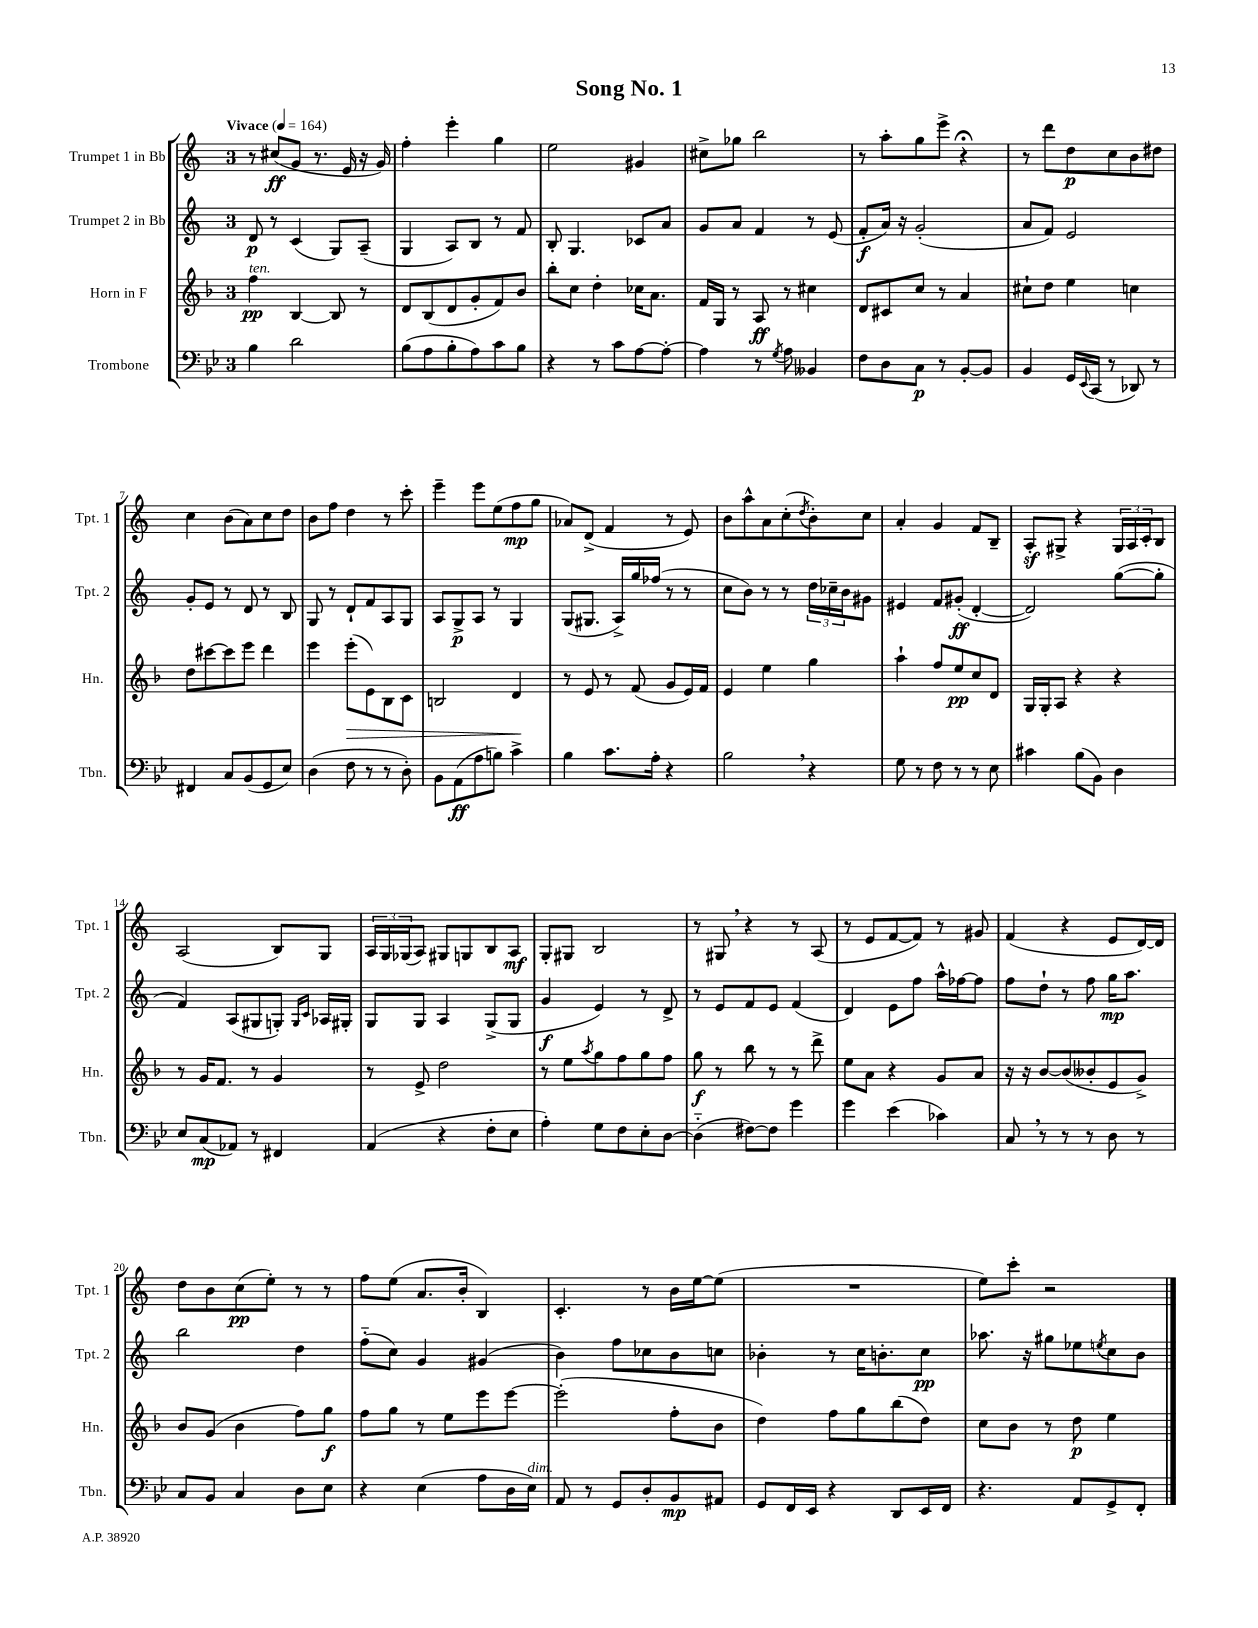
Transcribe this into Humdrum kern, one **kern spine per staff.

**kern	**kern	**kern	**kern
*staff4	*staff3	*staff2	*staff1
*clefF4	*clefG2	*clefG2	*clefG2
*k[b-e-]	*k[b-]	*k[]	*k[]
*M3/4	*M3/4	*M3/4	*M3/4
*MM164	*MM164	*MM164	*MM164
4B-	4ff	8d	8r
.	.	8r	(8cc#
2d	[4B-	(4c	8g
.	.	.	8.r
.	8B-]	8G)	.
.	.	.	16e
.	8r	(8A~	16r
.	.	.	16g)
=	=	=	=
(8B-	8d	4G	4ff'
8A	(8B-	.	.
8B-'	8d	8A)	4eee'
8A)	8g'	8B	.
8c	8f)	8r	4gg
8B-	8b-	8f	.
=	=	=	=
4r	8bb-'	8B'	2ee
.	8cc	4.G	.
8r	4dd'	.	.
8c	.	.	.
[8A	16cc-	8c-	4g#
.	8.a	.	.
8A'_	.	8a	.
=	=	=	=
4A]	16f	8g	8cc#^
.	16G	.	.
.	8r	8a	8gg-
8r	8A	4f	2bb
8qG	.	.	.
8A	8r	.	.
4BB--	4cc#	8r	.
.	.	(8e	.
=	=	=	=
8F	8d	8f'	8r
8D	8c#	16a)	8aa'
.	.	16r	.
8C	8cc	(2g'	8gg
8r	8r	.	8eee^
[8BB-'	4a	.	4r;
8BB-]	.	.	.
=	=	=	=
4BB-	8cc#`	8a	8r
.	8dd	8f)	8ddd
16GG	4ee	2e	8dd
8qqEE-	.	.	.
(16CC	.	.	.
8r	.	.	8cc
8DD-)	4cc	.	8b
8r	.	.	8dd#
=	=	=	=
4FF#	8dd	8g'	4cc
.	[8ccc#	8e	.
8C	8ccc#]	8r	(8b
(8BB-	8eee	8d	8a)
8GG	4ddd	8r	8cc
8E-)	.	8B	8dd
=	=	=	=
(4D	4eee	8G	8b
.	.	8r	8ff
8F	(8eee'	8d`	4dd
8r	8e)	8f	.
8r	8B-	8A	8r
8D')	8c	8G	8ccc'
=	=	=	=
8BB-	2B	8A	4eee~
(8AA	.	8G^	.
8A	.	8A	8eee
8B)	.	8r	(8ee
4c^	4d	4G	8ff
.	.	.	8gg
=	=	=	=
4B-	8r	(8G	8a-)
.	8e	8.G#	(8d^
8.c	8r	.	4f
.	.	16A^)	.
.	(8f	16gg	.
16A'	.	(16ff-	.
4r	8g	8r	8r
.	16e)	8r	8e)
.	16f	.	.
=	=	=	=
2B-	4e	8cc	8b
.	.	8b)	8aa^^
.	4ee	8r	8a
.	.	8r	(8cc'
.	.	.	8qdd
4r	4gg	24dd	8b')
.	.	24cc-~	.
.	.	24b	.
.	.	8g#	8cc
=	=	=	=
8G	4aa`	4e#	4a'
8r	.	.	.
8F	8ff	8f	4g
8r	8ee	(8g#'	.
8r	8cc	[4d'	8f
8E-	8d	.	8B~
=	=	=	=
4c#	16G	2d])	8A'
.	16G'	.	.
.	8A	.	8G#^
(8B-	4r	.	4r
8BB-)	.	.	.
4D	4r	([8gg	24G#
.	.	.	24A
.	.	.	24c'
.	.	8gg']	8B
=	=	=	=
8E-	8r	4f)	(2A
(8C	16g	.	.
.	8.f	.	.
8AA-)	.	(8A	.
8r	8r	8G#	.
4FF#	4g	8G')	8B)
.	.	16qqG	.
.	.	16qqc	.
.	.	16A-	8G
.	.	16G#'	.
=	=	=	=
(4AA	8r	8G	24A
.	.	.	24G
.	.	.	(24G-
.	8e^	8G	8A)
4r	2dd	4A	8G#
.	.	.	8G
8F'	.	(8G^	8B
8E-	.	8G	8A
=	=	=	=
4A')	8r	4g	8G'
.	8ee	.	8G#
.	8qaa	.	.
8G	8gg	4e)	2B
8F	8ff	.	.
8E-'	8gg	8r	.
[8D	8ff	8d^	.
=	=	=	=
(4D'~]	8gg	8r	8r
.	8r	8e	8G#
[8F#)	8bb-	8f	4r
8F#]	8r	8e	.
4g	8r	(4f	8r
.	8ddd^	.	(8A
=	=	=	=
4g	8ee	4d)	8r
.	8a	.	8e
(4e-	4r	8e	[8f
.	.	8ff	8f])
4c-)	8g	16aa^^	8r
.	.	[16ff-	.
.	8a	8ff-]	8g#
=	=	=	=
8C	16r	8ff	(4f
.	16r	.	.
8r	[8b-	8dd`	.
8r	(8b-]	8r	4r
8r	8b--'	8ff	.
8D	8e	16gg	8e
.	.	8.aa	.
8r	8g^)	.	[16d)
.	.	.	16d]
=	=	=	=
8C	8b-	2bb	8dd
8BB-	(8g	.	8b
4C	4b-	.	(8cc
.	.	.	8ee')
8D	8ff)	4dd	8r
8E-	8gg	.	8r
=	=	=	=
4r	8ff	(8ff'~	8ff
.	8gg	8cc)	(8ee
(4E-	8r	4g	8.a
.	8ee	.	.
.	.	.	16b'
8A	8eee	(4g#	4B)
16D	[8eee	.	.
16E-)	.	.	.
=	=	=	=
8AA	(2eee']	4b)	4.c'
8r	.	.	.
8GG	.	8ff	.
8D'	.	8cc-	8r
8BB-	8ff'	8b	16b
.	.	.	[16ee
8AA#	8b-	8cc	(8ee]
=	=	=	=
8GG	4dd)	4b-'	2.r
16FF	.	.	.
16EE-	.	.	.
4r	8ff	8r	.
.	8gg	16cc	.
.	.	8.b'	.
8DD	(8bb-	.	.
16EE-	8dd)	8cc	.
16FF	.	.	.
=	=	=	=
4.r	8cc	8.aa-	8ee)
.	8b-	.	8ccc'
.	.	16r	.
.	8r	8gg#	2r
8AA	8dd	8ee-	.
.	.	8qee	.
8GG^	4ee	8cc	.
8FF'	.	8b	.
==	==	==	==
*-	*-	*-	*-
